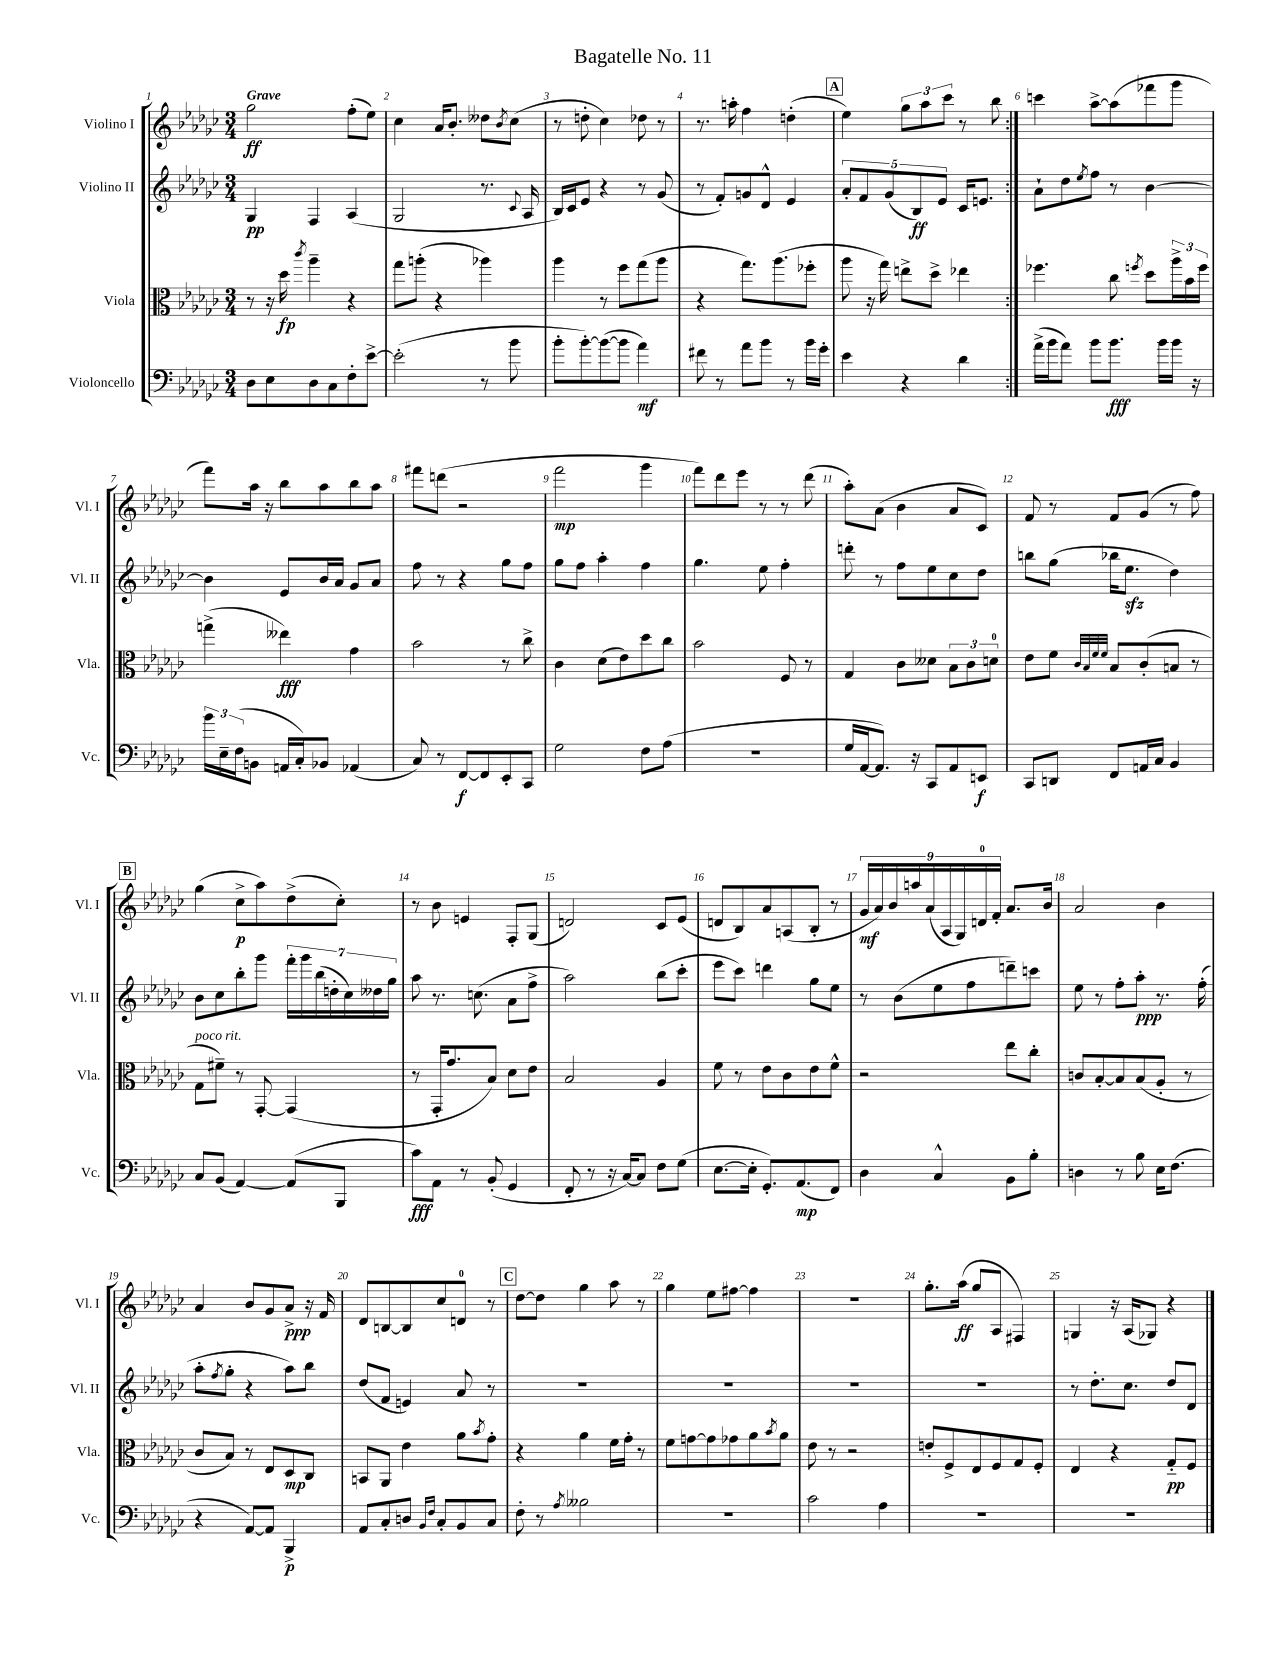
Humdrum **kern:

**kern	**kern	**kern	**kern
*staff4	*staff3	*staff2	*staff1
*clefF4	*clefC3	*clefG2	*clefG2
*k[b-e-a-d-g-c-]	*k[b-e-a-d-g-c-]	*k[b-e-a-d-g-c-]	*k[b-e-a-d-g-c-]
*M3/4	*M3/4	*M3/4	*M3/4
8D-\L	8r	4G-/	2gg-\
8E-\	16r	.	.
.	16dd-\	.	.
.	8qccc-/	.	.
8D-\	4aa-~\	4F/	.
8C-\	.	.	.
8F'\	4r	(4A-/	(8ff'\L
[8e-^\J	.	.	8ee-\J)
=	=	=	=
(2e-'\]	8gg-\L	2G-/	4cc-\
.	(8aa'\J	.	.
.	4r	.	16a-/LK
.	.	.	8.b-'/J
8r	4aa-\)	8.r	8dd--\L
.	.	.	8qb-/
8b-\	.	.	(8cc-\J
.	.	8qqc-/	.
.	.	16A-/	.
=	=	=	=
8b-'\L	4aa-\	16B-/LL)	8r
.	.	16c-/J	.
[8b-'\)	.	8e-/J	8dd'\
(8b-\_	8r	4r	4cc-\)
8b-\]J	8ff\L	.	.
4a-\)	(8gg-\	8r	8dd-\
.	8aa-\J	(8g-/	8r
=	=	=	=
8f#\	4r	8r	8.r
8r	.	8f'/L)	.
.	.	.	16aa'\
8a-\L	8.gg-\L)	8g/	4ff\
8b-\J	.	8d-^^/J	.
.	(8.aa-\	.	.
8r	.	4e-/	(4dd'\
16b-\LL	8ff-'\J	.	.
16g-'\JJ	.	.	.
=	=	=	=
4e-\	8aa-\	10a-'/L	4ee-\)
.	.	10f/	.
.	16r	.	.
.	16gg-\)	.	.
.	.	(10g-/	.
4r	8ee^\L	.	12gg-\L
.	.	10B-/)	.
.	.	.	12aa-\
.	8dd-^\J	.	.
.	.	10e-/J	.
.	.	.	12ccc-\J
4d-\	4ee-\	16c-/LK	8r
.	.	8.e/J	.
.	.	.	8bb-\
=:|!	=:|!	=:|!	=:|!
(16a-^\LL	4.ff-\	8a-`\L	4ccc\
16b-\J	.	.	.
8a-\J)	.	8dd-\	.
.	.	8qee-/	.
8b-\L	.	8ff\J	[8aa-^\L
8.b-\J	8cc-\	8r	(8aa-\]
.	8qff/	.	.
.	8dd-\L	[4b-\	8fff-\
16b-\LL	.	.	.
16b-\JJ	24aa-^\L	.	8ggg-\J
.	24b-\	.	.
16r	.	.	.
.	24ff\JJ	.	.
=	=	=	=
24b-\LL	(4gg^\	4b-\]	8fff\L)
24E-~\	.	.	.
(24F\J	.	.	.
8BB\J	.	.	16aa-\Jk
.	.	.	16r
16AA/LL	4ee--\)	8e-/L	8bb-\L
16C-'/J)	.	.	.
8BB-/J	.	16b-/L	8aa-\
.	.	16a-/JJ	.
(4AA-/	4g-\	8g-/L	8bb-\
.	.	8a-/J	8aa-\J
=	=	=	=
8C-/)	2b-\	8ff\	8fff#\L
8r	.	8r	(8ddd\J
[8FF/L	.	4r	2r
8FF/]	.	.	.
8EE-'/	8r	8gg-\L	.
8CC-/J	8cc-^\	8ff\J	.
=	=	=	=
2G-\	4c-\	8gg-\L	2fff\
.	.	8ff\J	.
.	(8d-\L	4aa-'\	.
.	8e-\)	.	.
8F\L	8dd-\	4ff\	4ggg-\
(8A-\J	8cc-\J	.	.
=	=	=	=
2.r	2b-\	4.gg-\	8fff\L)
.	.	.	8ddd-\
.	.	.	8eee-\J
.	.	8ee-\	8r
.	8F/	4ff'\	8r
.	8r	.	(8ddd-\
=	=	=	=
16G-/LL	4G-/	8ddd'\	8aa-'\L)
[16AA-/J	.	.	.
8.AA-/]J)	.	8r	(8a-\J
.	8c-\L	8ff\L	4b-\
16r	.	.	.
8CC-/L	8d--\J	8ee-\	.
8AA-/	12B-\L	8cc-\	8a-/L
.	12c-\	.	.
8EE/J	.	8dd-\J	8c-/J)
.	12d\J	.	.
=	=	=	=
8CC-/L	8e-\L	8bb\L	8f/
8DD/J	8f\J	(8gg-\J	8r
.	32qqc-/LLL	.	.
.	32qqB-/	.	.
.	32qqf/	.	.
.	32qqf/JJJ	.	.
8FF/L	8B-/L	16bb-\LK	8f/L
.	.	8.ee-\J	.
16AA/L	(8c-'/	.	(8g-/J
16C-/JJ	.	.	.
4BB-/	8B/J	4dd-\)	8r
.	8r	.	8ff\)
=	=	=	=
8C-/L	8G-\L	8b-\L	(4gg-\
(8BB-/J	8f#~\J)	8cc-\	.
[4AA-/)	8r	8bb-'\	8cc-^\L
.	[8GG-'/	8ggg-\J	8aa-\)
(8AA-/]L	(4GG-/]	28fff'\LL	(8dd-^\
.	.	28ggg-\	.
.	.	(28bb-\	.
.	.	28dd'\	.
8BBB-/J	.	.	8cc-'\J)
.	.	28cc-\)	.
.	.	28dd--\	.
.	.	28gg-\JJ	.
=	=	=	=
8c-\L)	8r	8aa-\	8r
8AA-\J	16GG-'/LK	8.r	8b-\
.	8.g-/	.	.
8r	.	.	4e/
.	.	(8.cc\	.
(8BB-'/	8B-/J)	.	.
4GG-/	8d-\L	8a-\L	8F'/L
.	8e-\J	8ff^\J	(8G-/J
=	=	=	=
8FF'/	2B-/	2aa-\)	2d/)
8r	.	.	.
16r	.	.	.
[16C-/LK)	.	.	.
8C-/]J	.	.	.
8F\L	4A-/	(8bb-\L	8c-/L
(8G-\J	.	8ccc-'\J	(8e-/J
=	=	=	=
[8.E-\L	8f\	8eee-\L	8d/L
.	8r	8ccc-\J)	8B-/)
16E-'\]Jk	.	.	.
8.GG-'/L)	8e-\L	4ddd\	8a-/
.	8c-\	.	(8A/
(8.AA-/	.	.	.
.	8e-\	8gg-\L	8B-'/J
8FF/J)	8f^^\J	8ee-\J	8r
=	=	=	=
4D-\	2r	8r	18g-/LL
.	.	.	18a-/)
.	.	.	18b-/
.	.	(8b-\L	.
.	.	.	18aa/
.	.	.	(18a-/
4C-^^/	.	8ee-\	.
.	.	.	18A-/
.	.	.	18G-/)
.	.	8ff\	.
.	.	.	18d/
.	.	.	18f'/JJ
8BB-\L	8ee-\L	8ddd~\)	8.a-/L
8B-'\J	8cc-'\J	8ccc\J	.
.	.	.	16b-/Jk
=	=	=	=
4D\	8c/L	8ee-\	2a-/
.	[8B-'/	8r	.
8r	8B-/]	8ff'\L	.
8B-\	(8B-/	8aa-'\J	.
16E-\LK	8A-'/J	8.r	4b-\
(8.F\J	.	.	.
.	8r	.	.
.	.	(16ff'\	.
=	=	=	=
4r	8c-/L	8aa-'\L	4a-/
.	.	8qff/	.
.	8B-/J)	8gg-'\J	.
[8AA-/L)	8r	4r	8b-/L
8AA-/]J	8E-/L	.	8g-/
4BBB-^/	8D-/	8aa-\L)	8a-^/J
.	8C-/J	8bb-\J	16r
.	.	.	16f/
=	=	=	=
8AA-/L	8BB/L	(8dd-/L	8d-/L
8C-'/	8AA-/J	8f/J	[8B/
8D/J	4e-\	4e/)	8B/]
16qqBB-/LL	.	.	.
16qqF/JJ	.	.	.
8C-'/L	.	.	8cc-/
8BB-/	8a-\L	8a-/	8d/J
.	8qb-/	.	.
8C-/J	8g-'\J	8r	8r
=	=	=	=
8F'\	4r	2.r	[8dd-\L
8r	.	.	8dd-\]J
8qA-/	.	.	.
2B--\	4a-\	.	4gg-\
.	16f\LL	.	8aa-\
.	16g-'\JJ	.	.
.	8r	.	8r
=	=	=	=
2.r	8f\L	2.r	4gg-\
.	[8g\	.	.
.	8g\]	.	8ee-\L
.	8g-\	.	[8ff#\J
.	8a-\	.	4ff#\]
.	8qb-/	.	.
.	8a-\J	.	.
=	=	=	=
2c-\	8e-\	2.r	2.r
.	8r	.	.
.	2r	.	.
4A-\	.	.	.
=	=	=	=
2.r	8e'/L	2.r	8.gg-'\L
.	8F^/	.	.
.	.	.	(16aa-\Jk
.	8E-/	.	8gg-/L
.	8F/	.	8A-/J
.	8G-/	.	4F#/)
.	8F'/J	.	.
=	=	=	=
2.r	4E-/	8r	4G/
.	.	8.dd-'\L	.
.	4r	.	16r
.	.	8.cc-\J	(16A-/LK
.	.	.	8G-/J)
.	8G-'~/L	8dd-/L	4r
.	8F/J	8d-/J	.
==	==	==	==
*-	*-	*-	*-
